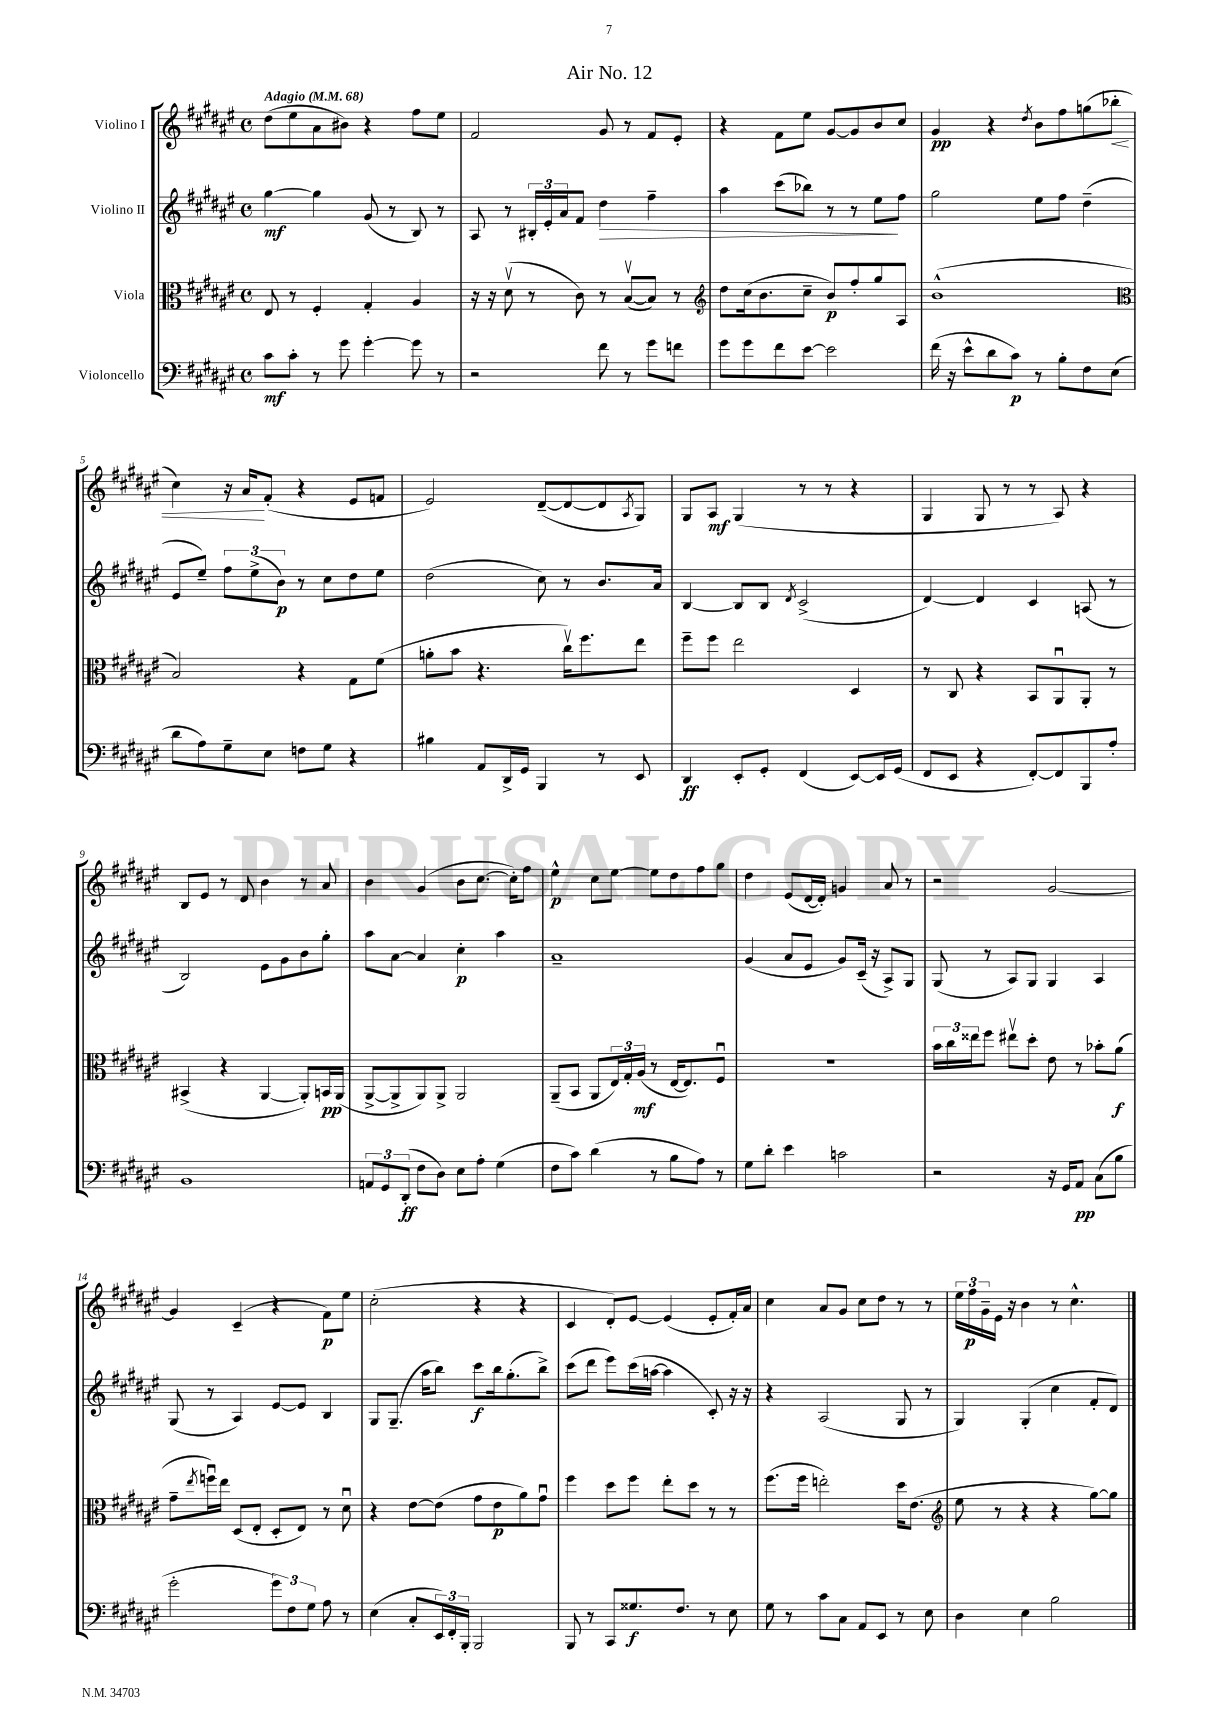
\header { title = "Air No. 12" }
<<
\new StaffGroup <<
\new Staff = "s0" \with { instrumentName = "Violino I" } {
    \clef treble \key fis \major \defaultTimeSignature \time 4/4 \tempo "Adagio" 4 = 68
    dis''8( eis''8 ais'8 bis'8) r4 fis''8 eis''8 |
    fis'2 gis'8 r8 fis'8 eis'8-. |
    r4 fis'8 eis''8 gis'8~ gis'8 b'8 cis''8 |
    gis'4\pp r4 \acciaccatura { dis''8 } b'8 fis''8 g''8( bes''8-.\< |
    cis''4) r16 ais'16\! fis'8-.( r4 eis'8 f'8 |
    eis'2) dis'8~--( dis'8~ dis'8 \acciaccatura { ais8 } gis8) |
    gis8 ais8\mf gis4( r8 r8 r4 |
    gis4 gis8 r8 r8 ais8) r4 |
    b8 eis'8 r8 dis'8 b'4 r8 ais'8 |
    b'4 gis'4( b'8 cis''8.~ cis''16-.) fis''8 |
    eis''4-^\p cis''8 eis''8~ eis''8 dis''8 fis''8 gis''8 |
    dis''4 eis'8( dis'16~ dis'16-.) g'4 ais'8 r8 |
    r2 gis'2~ |
    gis'4 cis'4--( r4 fis'8\p) eis''8 |
    cis''2-.( r4 r4 |
    cis'4 dis'8-.) eis'8~ eis'4( eis'8-. fis'16-.) ais'16 |
    cis''4 ais'8 gis'8 cis''8 dis''8 r8 r8 |
    \tuplet 3/2 { eis''16 fis''16\p gis'16-- } eis'16 r16 b'4 r8 cis''4.-^ \bar "|." |
}
\new Staff = "s1" \with { instrumentName = "Violino II" } {
    \clef treble \key fis \major \defaultTimeSignature \time 4/4
    gis''4~\mf gis''4 gis'8( r8 b8) r8 |
    ais8 r8 \tuplet 3/2 { bis16-. eis'16-. ais'16 } fis'8 dis''4\> fis''4-- |
    ais''4 cis'''8( bes''8) r8 r8 eis''8\! fis''8 |
    gis''2 eis''8 fis''8 dis''4--( |
    eis'8 eis''8--) \tuplet 3/2 { fis''8 eis''8->( b'8\p) } r8 cis''8 dis''8 eis''8 |
    dis''2( cis''8) r8 b'8. ais'16 |
    b4~ b8 b8 \acciaccatura { dis'8 } cis'2->( |
    dis'4~) dis'4 cis'4 a8( r8 |
    b2) eis'8 gis'8 b'8 gis''8-. |
    ais''8 ais'8~ ais'4 cis''4-.\p ais''4 |
    ais'1-- |
    gis'4( ais'8 eis'8 gis'8) cis'16--( r16 ais8->) gis8 |
    gis8( r8 ais8) gis8 gis4 ais4 |
    gis8( r8 ais4) eis'8~ eis'8 b4 |
    gis8 gis8.--( ais''16 b''8) cis'''8\f b''16 gis''8.-.( b''8->) |
    cis'''8( dis'''8 eis'''8) cis'''16( a''16~ a''4 cis'8-.) r16 r16 |
    r4 ais2( gis8 r8 |
    gis4) gis4-.( cis''4 fis'8-. dis'8) \bar "|." |
}
\new Staff = "s2" \with { instrumentName = "Viola" } {
    \clef alto \key fis \major \defaultTimeSignature \time 4/4
    eis8 r8 fis4-. gis4-. ais4 |
    r16 r16 dis'8\upbow( r8 cis'8) r8 b8~\upbow( b8) r8 |
    \clef treble dis''8 cis''16( b'8. cis''8-- b'8\p) fis''8-. gis''8 ais8 |
    b'1-^( |
    \clef alto b2) r4 gis8 fis'8( |
    a'8-. b'8 r4. cis''16\upbow) fis''8. eis''8 |
    fis''8-- fis''8 eis''2 dis4 |
    r8 cis8 r4 b,8 ais,8\downbow ais,8-. r8 |
    bis,4->( r4 ais,4~ ais,8-.) b,16\pp ais,16( |
    ais,8~-> ais,8-> ais,8) ais,8-> ais,2 |
    ais,8--( b,8 ais,8 \tuplet 3/2 { eis16) gis16-. ais16\mf( } r8 eis16~ eis8.) fis8\downbow |
    R1 |
    \tuplet 3/2 { b'16 cis''16 eisis''16 } fis''8 eis''8\upbow dis''8-. eis'8 r8 bes'8-. ais'8\f( |
    gis'8-- \acciaccatura { eis''8 } f''16\downbow) eis''16 dis8( eis8-. dis8-. eis8) r8 dis'8\downbow |
    r4 eis'8~ eis'8( gis'8 eis'8\p ais'8) gis'8\downbow |
    fis''4 dis''8 fis''8 eis''8-. dis''8 r8 r8 |
    fis''8.( fis''16 e''2-.) dis''16 eis'8.( |
    \clef treble eis''8 r8 r4 r4 gis''8~) gis''8 \bar "|." |
}
\new Staff = "s3" \with { instrumentName = "Violoncello" } {
    \clef bass \key fis \major \defaultTimeSignature \time 4/4
    cis'8\mf cis'8-. r8 gis'8 gis'4~-. gis'8 r8 |
    r2 fis'8 r8 gis'8 f'8 |
    gis'8 gis'8 fis'8 eis'8~ eis'2 |
    fis'16( r16 eis'8-^ dis'8 cis'8\p) r8 b8-. fis8 eis8( |
    dis'8 ais8) gis8-- eis8 f8 gis8 r4 |
    bis4 ais,8 dis,16-> gis,16 b,,4 r8 eis,8 |
    dis,4\ff eis,8-. gis,8-. fis,4( eis,8~) eis,16 gis,16( |
    fis,8 eis,8 r4 fis,8~-.) fis,8 b,,8 ais8-. |
    b,1 |
    \tuplet 3/2 { a,8 gis,8 dis,8-.\ff( } fis8 dis8) eis8 ais8-. gis4( |
    fis8 cis'8) dis'4( r8 b8 ais8) r8 |
    gis8 dis'8-. eis'4 c'2 |
    r2 r16 gis,16 ais,8\pp cis8( b8 |
    gis'2-. \tuplet 3/2 { gis'8) fis8 gis8 } ais8 r8 |
    eis4( cis8-. \tuplet 3/2 { eis,16) fis,16-. b,,16-. } b,,2 |
    b,,8 r8 cis,8 gisis8.\f fis8. r8 eis8 |
    gis8 r8 cis'8 cis8 ais,8 eis,8 r8 eis8 |
    dis4 eis4 b2 \bar "|." |
}
>>
>>
